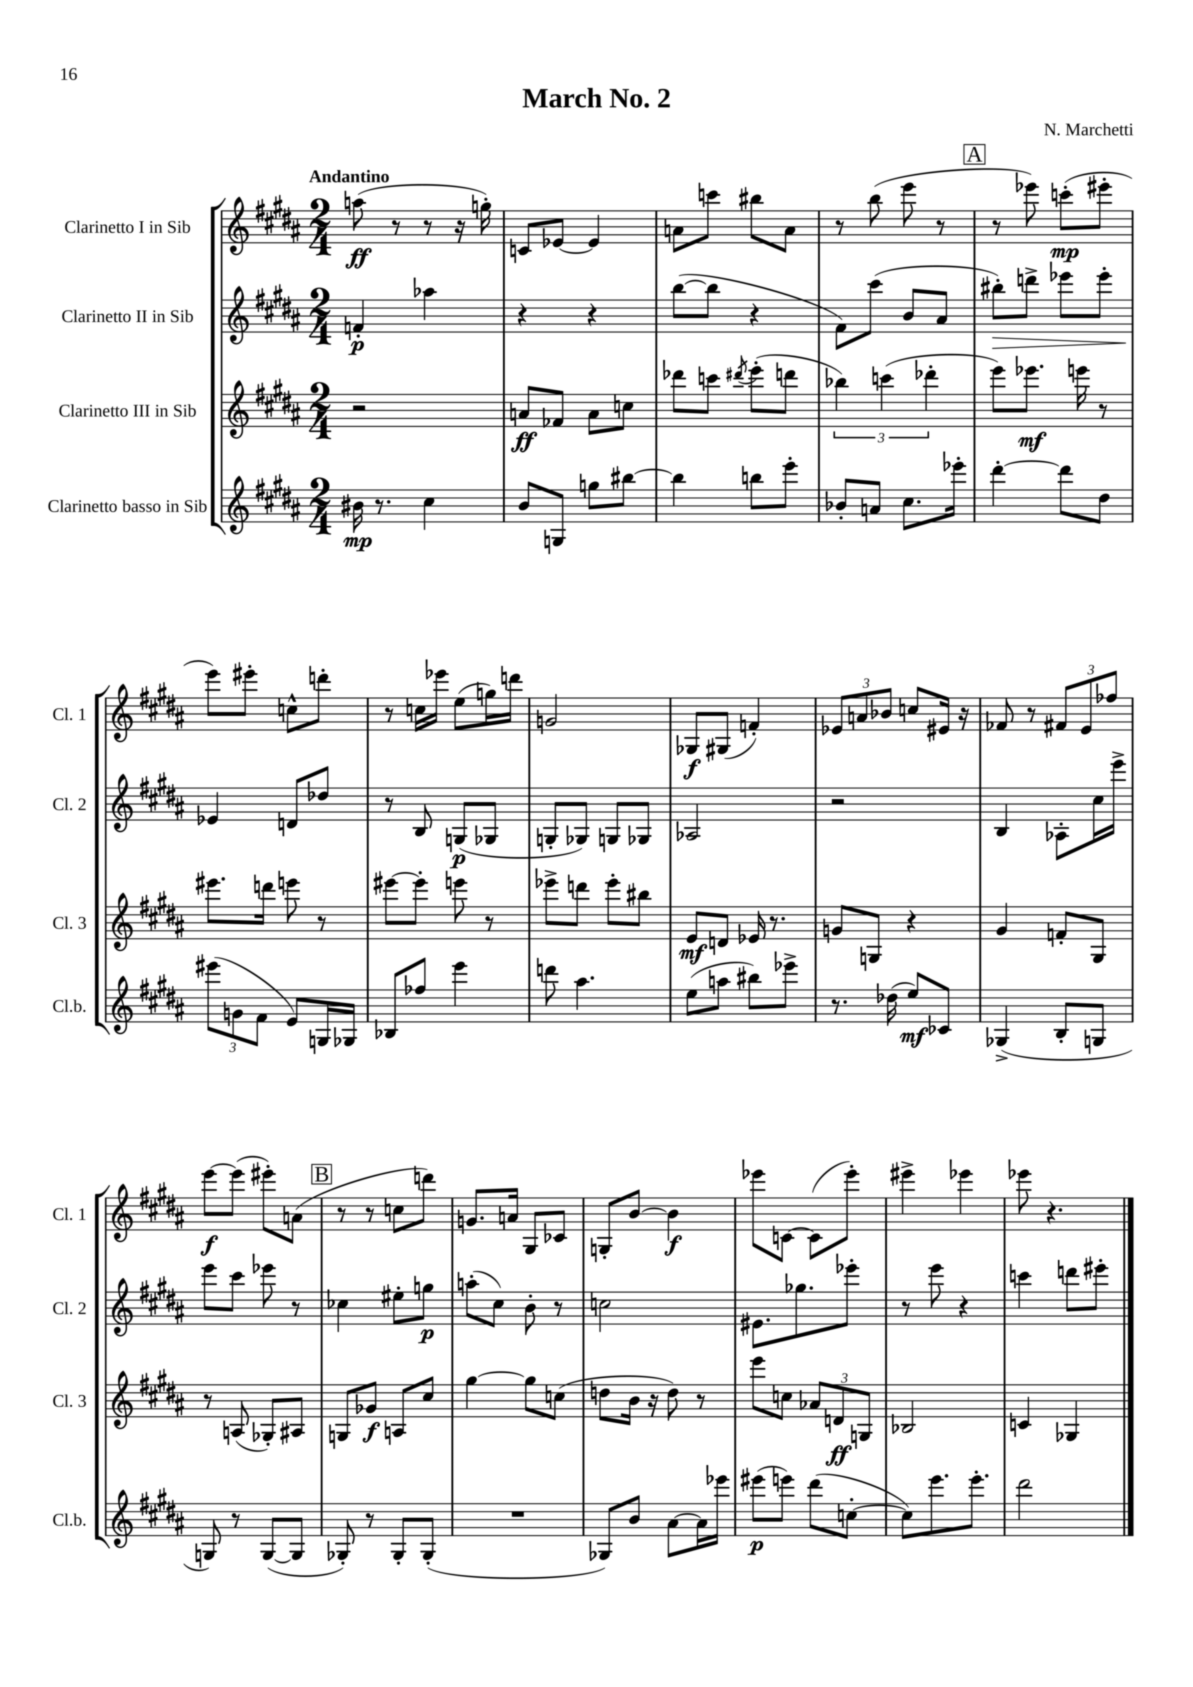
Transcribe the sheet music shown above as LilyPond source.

\header { title = "March No. 2" composer = "N. Marchetti" }
<<
\new StaffGroup <<
\new Staff = "s0" \with { instrumentName = "Clarinetto I in Sib" shortInstrumentName = "Cl. 1" } {
    \clef treble \key b \major \numericTimeSignature \time 2/4 \tempo "Andantino"
    a''8\ff( r8 r8 r16 g''16-.) |
    c'8 ees'8~ ees'4 |
    a'8 c'''8 bis''8 a'8 |
    r8 b''8( e'''8 r8 |
    \mark \markup { \box "A" } r8 ees'''8) c'''8-.\mp( eis'''8-. |
    e'''8) eis'''8-. c''8-^ d'''8-. |
    r8 c''16 ees'''16 e''8( g''16) d'''16 |
    g'2 |
    ges8\f gis8( f'4-.) |
    \tuplet 3/2 { ees'8 a'8 bes'8 } c''8 eis'16 r16 |
    fes'8 r8 \tuplet 3/2 { fis'8 e'8 fes''8 } |
    e'''8~\f e'''8( eis'''8-.) a'8( |
    \mark \markup { \box "B" } r8 r8 c''8 d'''8) |
    g'8. a'16 gis8 ces'8 |
    g8-. b'8~ b'4\f |
    ees'''8 c'8~ c'8( ees'''8-.) |
    eis'''4-> ees'''4 |
    ees'''8 r4. \bar "|." |
}
\new Staff = "s1" \with { instrumentName = "Clarinetto II in Sib" shortInstrumentName = "Cl. 2" } {
    \clef treble \key b \major \numericTimeSignature \time 2/4
    f'4-.\p aes''4 |
    r4 r4 |
    b''8~( b''8 r4 |
    fis'8) cis'''8( b'8 ais'8 |
    \mark \markup { \box "A" } bis''8-.\>) d'''8-> ees'''8 ees'''8-. |
    ees'4\! d'8 des''8 |
    r8 b8 g8\p( ges8 |
    g8-. ges8) g8 ges8 |
    aes2 |
    r2 |
    b4 aes8-. cis''16 e'''16-> |
    e'''8 cis'''8 ees'''8 r8 |
    \mark \markup { \box "B" } ces''4 eis''8-. g''8\p |
    a''8-.( cis''8) b'8-. r8 |
    c''2 |
    eis'8. ges''8. ees'''8-. |
    r8 e'''8 r4 |
    c'''4 d'''8 eis'''8-. \bar "|." |
}
\new Staff = "s2" \with { instrumentName = "Clarinetto III in Sib" shortInstrumentName = "Cl. 3" } {
    \clef treble \key b \major \numericTimeSignature \time 2/4
    r2 |
    a'8\ff fes'8 a'8 c''8 |
    des'''8 c'''8 \acciaccatura { dis'''8 } e'''8-.( d'''8 |
    \tuplet 3/2 { bes''4) c'''4( des'''4-. } |
    \mark \markup { \box "A" } e'''8) ees'''8.\mf e'''16 r8 |
    eis'''8. d'''16 e'''8 r8 |
    eis'''8~ eis'''8-. e'''8 r8 |
    ees'''8-> d'''8 ees'''8-. bis''8 |
    e'8\mf d'8 ees'16 r8. |
    g'8 g8 r4 |
    gis'4 f'8-. gis8 |
    r8 a8( ges8-.) ais8 |
    \mark \markup { \box "B" } g8 ges'8\f a8 cis''8 |
    gis''4~ gis''8 c''8( |
    d''8 b'16 r16 d''8) r8 |
    e'''8 c''8 \tuplet 3/2 { aes'8 d'8\ff g8 } |
    bes2 |
    c'4 ges4 \bar "|." |
}
\new Staff = "s3" \with { instrumentName = "Clarinetto basso in Sib" shortInstrumentName = "Cl.b." } {
    \clef treble \key b \major \numericTimeSignature \time 2/4
    bis'16\mp r8. cis''4 |
    b'8 g8 g''8 bis''8~ |
    bis''4 b''8 e'''8-. |
    bes'8-. a'8 cis''8. ees'''16-. |
    \mark \markup { \box "A" } dis'''4~-. dis'''8 dis''8 |
    \tuplet 3/2 { eis'''8( g'8 fis'8 } e'8) g16 ges16 |
    bes8 fes''8 e'''4 |
    d'''8 ais''4. |
    e''8( a''8 bis''8) ees'''8-> |
    r8. des''16( e''8\mf) ces'8 |
    ges4->( b8-. g8 |
    g8) r8 g8~( g8 |
    \mark \markup { \box "B" } ges8-.) r8 ges8-. ges8-.( |
    R2 |
    ges8) b'8 ais'8~ ais'16 ees'''16 |
    eis'''8\p( e'''8) dis'''8( c''8~-. |
    c''8) e'''8. e'''8.-. |
    dis'''2 \bar "|." |
}
>>
>>
\layout { \context { \Score \remove "Bar_number_engraver" } }
